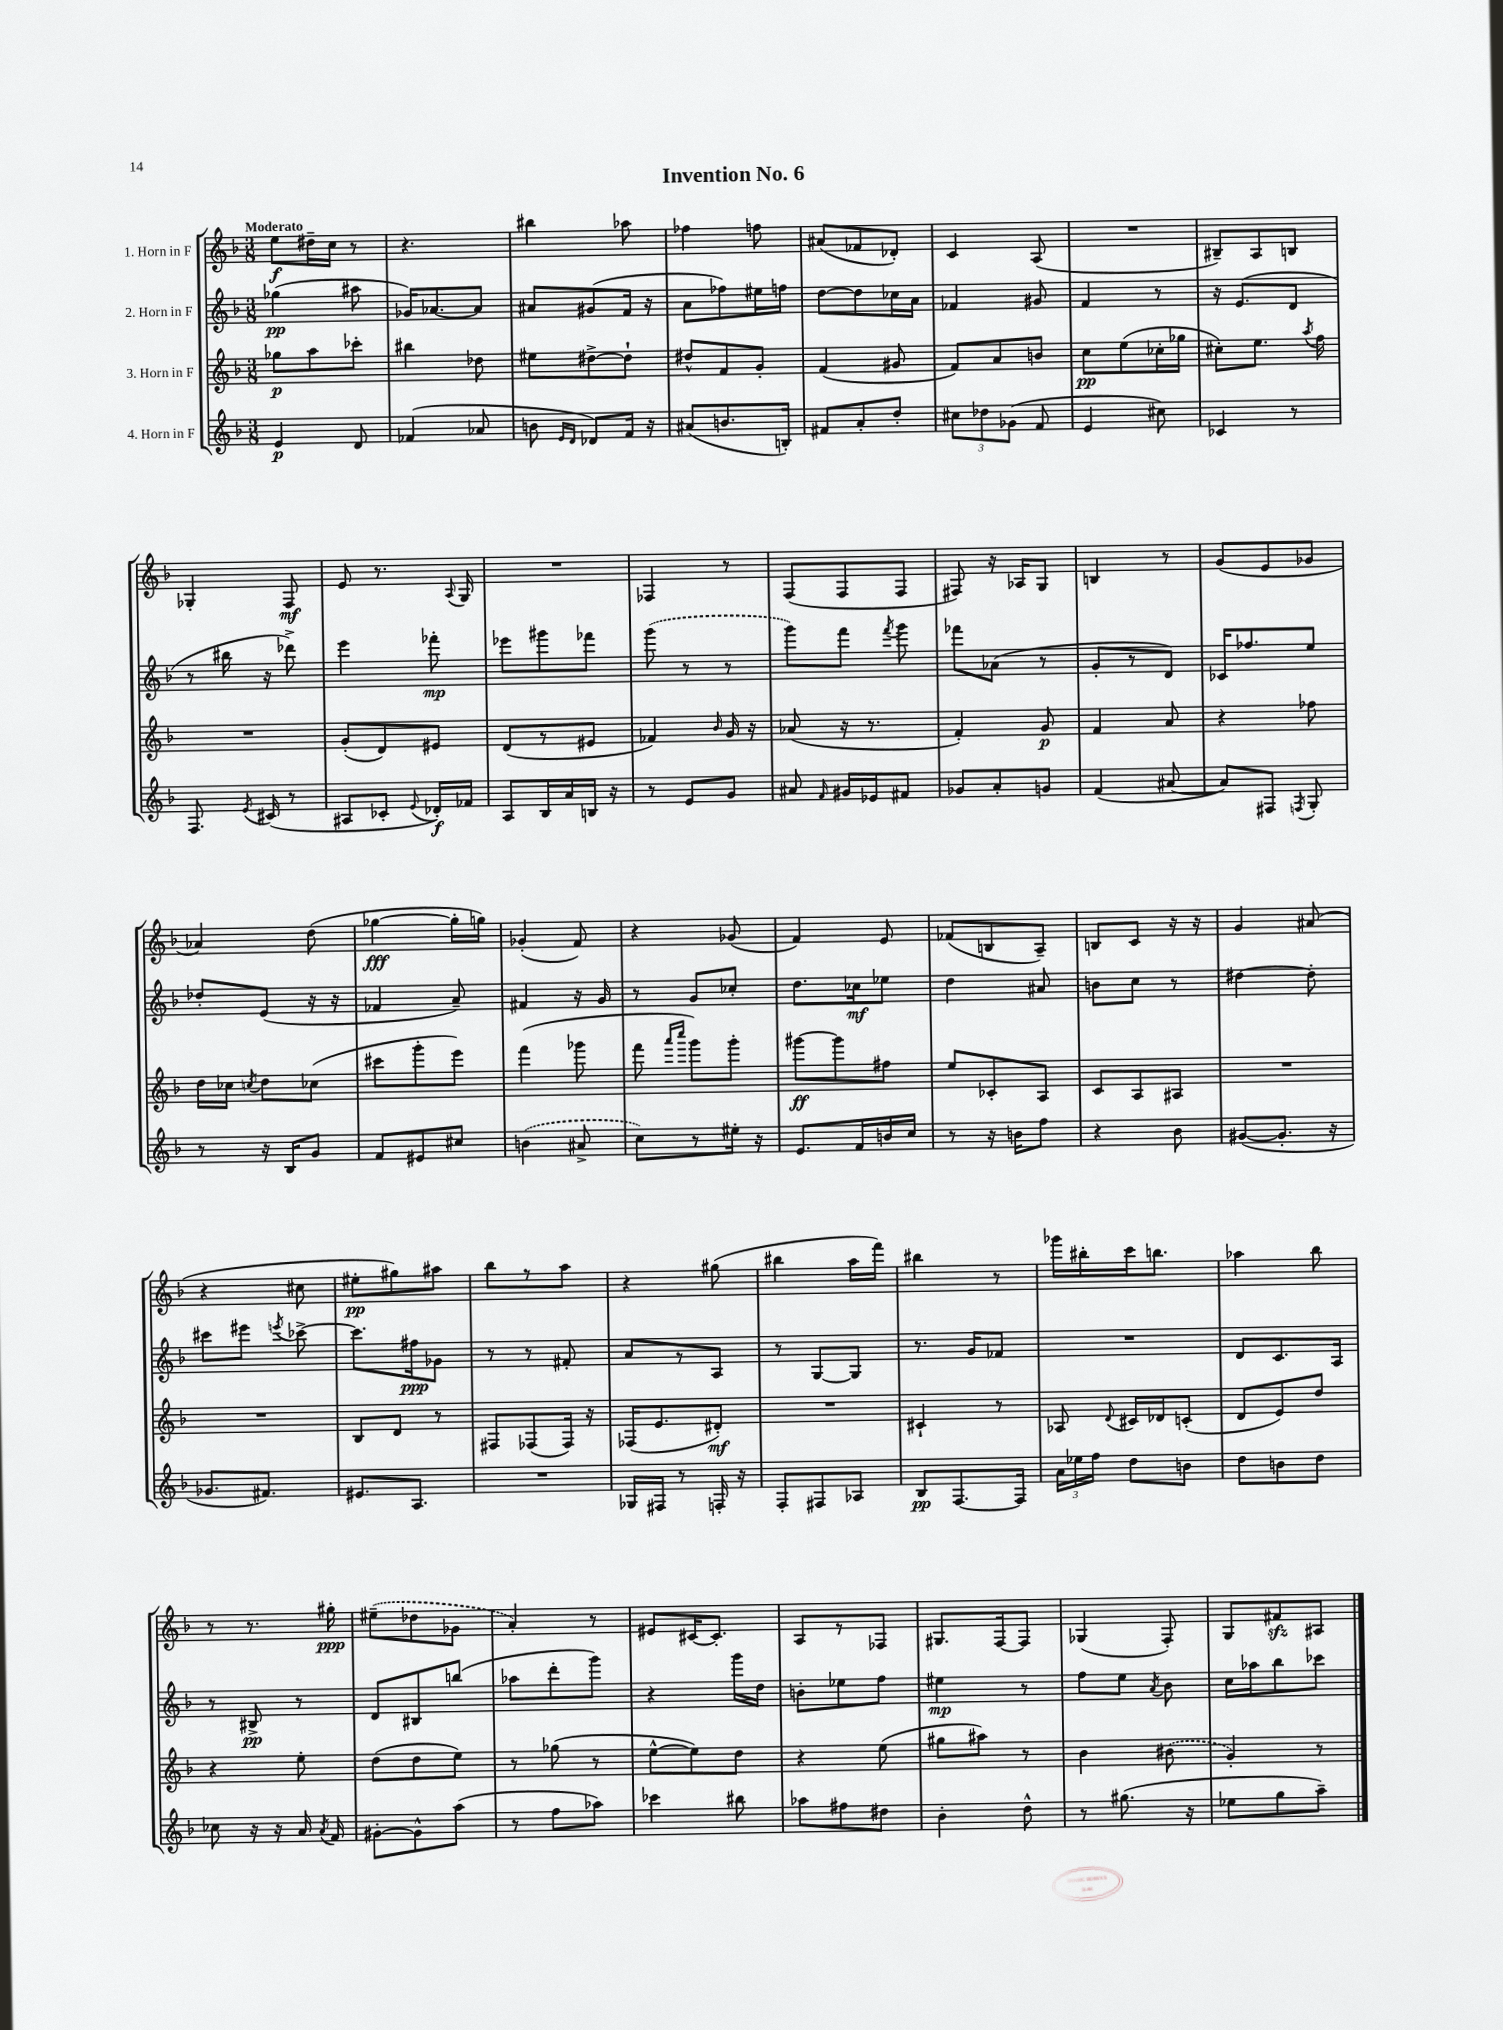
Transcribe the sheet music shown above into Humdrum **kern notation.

**kern	**kern	**kern	**kern
*staff4	*staff3	*staff2	*staff1
*clefG2	*clefG2	*clefG2	*clefG2
*k[b-]	*k[b-]	*k[b-]	*k[b-]
*M3/8	*M3/8	*M3/8	*M3/8
4e	8gg-	(4gg-	8ee
.	8aa	.	16dd#~
.	.	.	16cc
8d	8ccc-'	8aa#	8r
=	=	=	=
(4f-	4bb#	16g-)	4.r
.	.	[8.a-	.
8a-	8dd-	8a-]	.
=	=	=	=
8b	8ee#	8a#	4bb#
16qqe	.	.	.
16qqd	.	.	.
8d-)	[8dd#^	(8g#	.
16f	8dd#`]	16f	8aa-
16r	.	16r	.
=	=	=	=
(8a#	8dd#^^	8a	4ff-
8.b	8f	8ff-)	.
.	8g'	16ee#	8ff
16B')	.	16ff	.
=	=	=	=
8f#	(4f	[8dd	(8a#
8a'	.	8dd]	8f-
8dd'	8g#	16cc-	8d-')
.	.	16a	.
=	=	=	=
12cc#	8f)	4f-	4c
12dd-	.	.	.
.	8a	.	.
(12g-	.	.	.
8f	8b	8g#	(8A
=	=	=	=
4e	8cc	4f	4.r
.	(8ee	.	.
8cc#)	16cc-'	8r	.
.	16gg-	.	.
=	=	=	=
4c-	8cc#')	16r	8B#~)
.	.	(8.e	.
.	8.ee	.	8A
8r	.	8d	8B
.	8qaa	.	.
.	16ff	.	.
=	=	=	=
8.F	4.r	8r	4G-'
.	.	16bb#	.
8qe	.	.	.
(16c#	.	16r	.
8r	.	8ddd-^)	8F
=	=	=	=
8A#	(8g'	4eee	8e
8c-'	8d)	.	8.r
8qqe	.	.	.
16d-')	8e#	8fff-'	.
.	.	.	8qqA
16f-	.	.	16G
=	=	=	=
8A	(8d	8eee-	4.r
16B-	8r	8ggg#	.
16a	.	.	.
16B	8e#	8fff-	.
16r	.	.	.
=	=	=	=
8r	4f-)	(8ggg	4F-
8e	.	8r	.
.	16qqb-	.	.
8g	16g	8r	8r
.	16r	.	.
=	=	=	=
8a#	(8a-	8ggg)	(8F
16qqf	.	.	.
16g#	16r	8fff	8F
16e-	8.r	.	.
.	.	8qfff	.
8f#	.	8ggg	8F
=	=	=	=
8g-	4f')	8fff-	8F#)
8a'	.	(8a-	16r
.	.	.	16A-
8g	8g	8r	8G
=	=	=	=
(4f	4f	8g'	4B
.	.	8r	.
[8a#	8a	8d)	8r
=	=	=	=
8a#])	4r	16c-	(8g
.	.	8.ff-	.
8F#	.	.	8e
8qF	.	.	.
8G'	8ff-	8ee	8g-
=	=	=	=
8r	16dd	8dd-'	4a-)
.	16cc-	.	.
.	8qcc	.	.
16r	8dd	(8e	.
16B-	.	.	.
8g	(8cc-	16r	(8dd
.	.	16r	.
=	=	=	=
8f	8ccc#	4f-	[4gg-
8e#	8ggg'	.	.
8cc#	8eee)	8a~)	16gg-']
.	.	.	16gg)
=	=	=	=
(4b	(4fff	4f#	(4g-'
8a#^	8ggg-	16r	8f)
.	.	16g	.
=	=	=	=
8cc)	8fff	8r	4r
.	16qqaaa	.	.
.	16qqcccc	.	.
8r	8ggg)	8g	.
16ee#'	8ggg'	8cc-'	(8g-
16r	.	.	.
=	=	=	=
8.e	[8ggg#	8.dd	4f)
.	8ggg#]	.	.
16f	.	16cc-	.
16b	8ff#	8ee-	8e
16cc	.	.	.
=	=	=	=
8r	8ee	4dd	(8f-
16r	8c-'	.	8B
16b	.	.	.
8ff	8A	8a#	8A~)
=	=	=	=
4r	8c	8b	8B
.	8A	8cc	8c
8b-	8A#	8r	16r
.	.	.	16r
=	=	=	=
([8g#	4.r	[4dd#	4g
8.g#']	.	.	.
.	.	8dd#']	(8a#
16r	.	.	.
=	=	=	=
8.g-	4.r	8ccc#	4r
.	.	8eee#	.
8.f#)	.	.	.
.	.	8qeee	.
.	.	[8ccc-^	8cc#
=	=	=	=
8.e#	8B-	8.ccc-]	8ee#'
.	8d	.	8gg#)
8.A	.	16ff#	.
.	8r	8g-	8aa#
=	=	=	=
4.r	8F#	8r	8bb-
.	(8F-	8r	8r
.	16F-)	8f#'	8aa
.	16r	.	.
=	=	=	=
16G-	(16F-	8a	4r
16F#	8.e	.	.
8r	.	8r	.
16F'	8d#')	8A	(8gg#
16r	.	.	.
=	=	=	=
8F'	4.r	8r	4bb#
8F#	.	[8G	.
8A-	.	8G]	16aa
.	.	.	16fff)
=	=	=	=
8B-	4c#`	8.r	4bb#
[8.F	.	.	.
.	.	16g	.
.	8r	8f-	8r
16F]	.	.	.
=	=	=	=
24a	8A-	4.r	16ggg-
24ee-	.	.	.
.	.	.	16bb#'
24ff	.	.	.
.	8qqd	.	.
8dd	16c#	.	16ccc
.	16d-	.	8.bb
8b	(8c'	.	.
=	=	=	=
8dd	8d	8d	4aa-
8b	8e)	8.c	.
8dd	8dd	.	8bb-
.	.	16A	.
=	=	=	=
8cc-	4r	8r	8r
16r	.	8B#^	8.r
16r	.	.	.
16a	8ee'	8r	.
8qa	.	.	.
16f	.	.	16gg#'
=	=	=	=
[8g#'	(8dd	8d	(8ee#~
8g#^^]	8dd	8B#	8dd-
(8aa	8ee)	(8bb	8g-
=	=	=	=
8r	8r	8aa-	4a')
8ff	(8gg-	8ddd'	.
8aa-)	8r	8ggg)	8r
=	=	=	=
4ccc-	[8ee^^	4r	8e#
.	8ee])	.	[16c#
.	.	.	8.c#']
8bb#	8dd	16ggg	.
.	.	16dd	.
=	=	=	=
8aa-	4r	8b'	8A
8ff#	.	8ee-	8r
8dd#	(8ee	8ff	8F-
=	=	=	=
4b-'	8gg#	4ee#	8.G#
.	8aa#)	.	.
.	.	.	[16F
8dd^^	8r	8r	8F]
=	=	=	=
8r	4b-	8ff	(4G-
(8.gg#	.	8ee	.
.	.	8qa	.
.	(8b#	8b-	8F')
16r	.	.	.
=	=	=	=
8ee-	4g')	16cc	8G
.	.	16aa-	.
8gg	.	8bb-	8f#
8aa~)	8r	8ccc-	8A#
==	==	==	==
*-	*-	*-	*-
